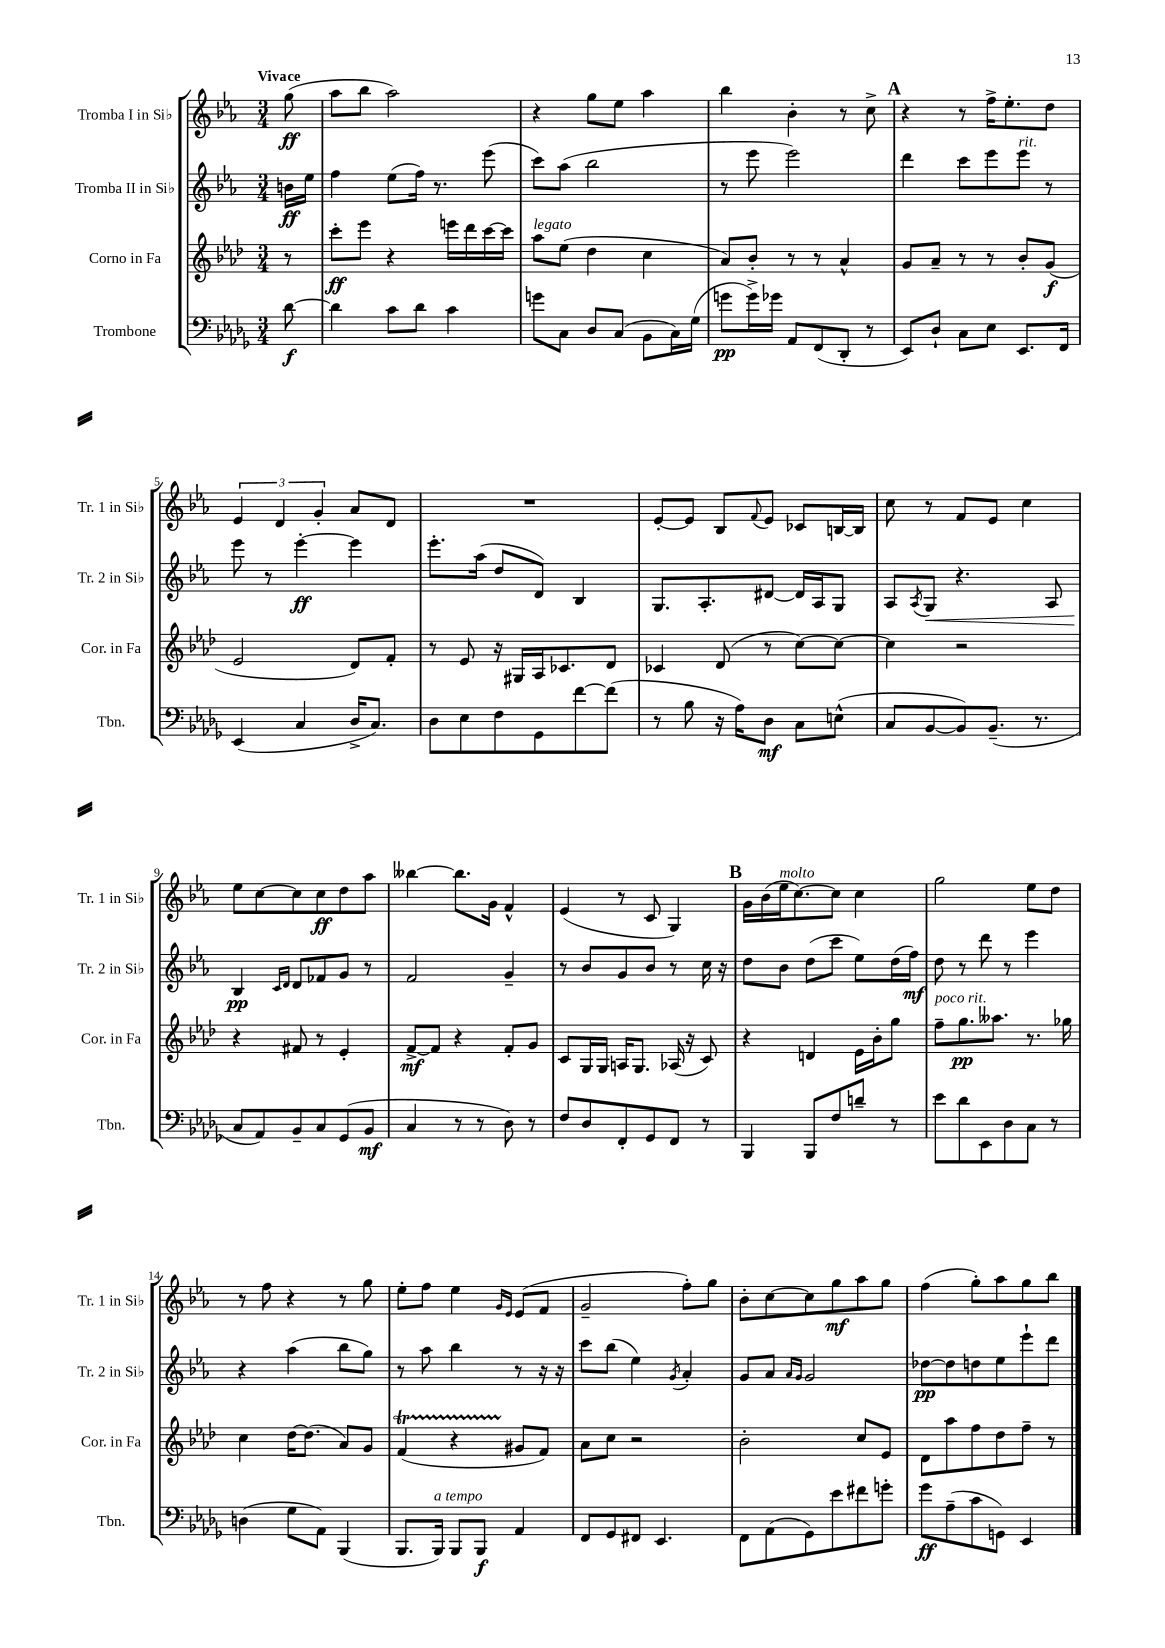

**kern	**kern	**kern	**kern
*staff4	*staff3	*staff2	*staff1
*clefF4	*clefG2	*clefG2	*clefG2
*k[b-e-a-d-g-]	*k[b-e-a-d-]	*k[b-e-a-]	*k[b-e-a-]
*M3/4	*M3/4	*M3/4	*M3/4
[8d-	8r	16b	(8gg
.	.	16ee-	.
=	=	=	=
4d-]	8ccc'	4ff	8aa-
.	8eee-	.	8bb-
8c	4r	(8ee-	2aa-)
8d-	.	16ff)	.
.	.	8.r	.
4c	16eee	.	.
.	16ddd-	.	.
.	[16ccc	(8eee-	.
.	16ccc]	.	.
=	=	=	=
8g	8aa-	8ccc)	4r
8C	(8ee-	(8aa-	.
8D-	4dd-	2bb-	8gg
(8C	.	.	8ee-
8BB-	4cc	.	4aa-
16C)	.	.	.
(16G-	.	.	.
=	=	=	=
8g	8a-)	8r	4bb-
16g^)	8b-'	8eee-	.
16g-	.	.	.
8AA-	8r	2eee-)	4b-'
(8FF	8r	.	.
8DD-'	4a-^^	.	8r
8r	.	.	8cc^
=	=	=	=
8EE-)	8g	4ddd	4r
8D-`	8a-~	.	.
8C	8r	8ccc	8r
8E-	8r	8eee-	16ff^
.	.	.	8.ee-'
8.EE-	8b-'	8eee-	.
.	(8g	8r	8dd
16FF	.	.	.
=	=	=	=
(4EE-	2e-	8eee-	6e-
.	.	8r	.
.	.	.	6d
4C	.	[4eee-'	.
.	.	.	6g'
16D-^	8d-)	4eee-]	8a-
8.C)	.	.	.
.	8f'	.	8d
=	=	=	=
8D-	8r	8.eee-'	2.r
8E-	8e-	.	.
.	.	(16aa-	.
8F	16r	8dd	.
.	16G#	.	.
8GG-	16A-	8d)	.
.	8.c-	.	.
[8f	.	4B-	.
(8f]	8d-	.	.
=	=	=	=
8r	4c-	8.G	[8e-'
8B-	.	.	8e-]
.	.	8.A-'	.
16r	(8d-	.	8B-
16A-)	.	.	.
.	.	.	8qqf
8D-	8r	[8d#	8e-
8C	[8cc)	16d#]	8c-
.	.	16A-	.
(8E^^	8cc_	8G	[16B
.	.	.	16B]
=	=	=	=
8C	4cc]	8A-	8cc
.	.	8qA-	.
[8BB-	.	8G	8r
8BB-])	2r	4.r	8f
(8.BB-~	.	.	8e-
.	.	.	4cc
8.r	.	.	.
.	.	8A-	.
=	=	=	=
8C	4r	4B-	8ee-
8AA-)	.	.	[8cc
.	.	16qqc	.
.	.	16qqd	.
8BB-~	8f#	8d	8cc]
8C	8r	8f-	8cc
(8GG-	4e-'	8g	8dd
8BB-	.	8r	8aa-
=	=	=	=
4C	[8f^	2f	[4bb--
.	8f]	.	.
8r	4r	.	8.bb--]
8r	.	.	.
.	.	.	16g
8D-)	8f'	4g~	4f^^
8r	8g	.	.
=	=	=	=
8F	8c	8r	(4e-
8D-	16G	8b-	.
.	16G	.	.
8FF'	16A	8g	8r
.	8.G	.	.
8GG-	.	8b-	8c
8FF	(16A-	8r	4G)
.	16r	.	.
8r	8c)	16cc	.
.	.	16r	.
=	=	=	=
4BBB-	4r	8dd	16g
.	.	.	(16b-
.	.	8b-	16ee-
.	.	.	[8.cc)
8BBB-	4d	(8dd	.
8F	.	8ccc	8cc]
8d~	16e-	8ee-)	4cc
.	16b-'	.	.
8r	8gg	(16dd	.
.	.	16ff)	.
=	=	=	=
8e-	8ff~	8dd	2gg
8d-	8.gg	8r	.
8EE-	.	8ddd	.
.	8.aa--	.	.
8D-	.	8r	.
8C	8.r	4eee-	8ee-
8r	.	.	8dd
.	16gg-	.	.
=	=	=	=
(4D	4cc	4r	8r
.	.	.	8ff
8G-	[16dd-	(4aa-	4r
.	(8.dd-]	.	.
8AA-)	.	.	.
(4BBB-	8a-)	8bb-	8r
.	8g	8gg)	8gg
=	=	=	=
8.BBB-	(4f	8r	8ee-'
.	.	8aa-	8ff
16BBB-)	.	.	.
8BBB-	4r	4bb-	4ee-
8BBB-	.	.	.
.	.	.	16qqg
.	.	.	16qqe-
4AA-	8g#	8r	(8e-
.	8f)	16r	8f
.	.	16r	.
=	=	=	=
8FF	8a-	8ccc	2g~
8GG-	8cc	(8bb-	.
8FF#	2r	4ee-)	.
4.EE-	.	.	.
.	.	8qg	.
.	.	4a-'	8ff')
.	.	.	8gg
=	=	=	=
8FF	2b-'	8g	8b-'
(8AA-	.	8a-	[8cc
.	.	16qqa-	.
.	.	16qqg	.
8GG-)	.	2g	8cc]
8e-	.	.	8gg
8f#	8cc	.	8aa-
8g'	8e-	.	8gg
=	=	=	=
8g-	8d-	[8dd-	(4ff
(8A-~	8aa-	8dd-]	.
8c	8ff	8dd	8gg')
8GG)	8dd-	8ee-	8aa-
4EE-	8ff~	8eee-`	8gg
.	8r	8ddd	8bb-
==	==	==	==
*-	*-	*-	*-
